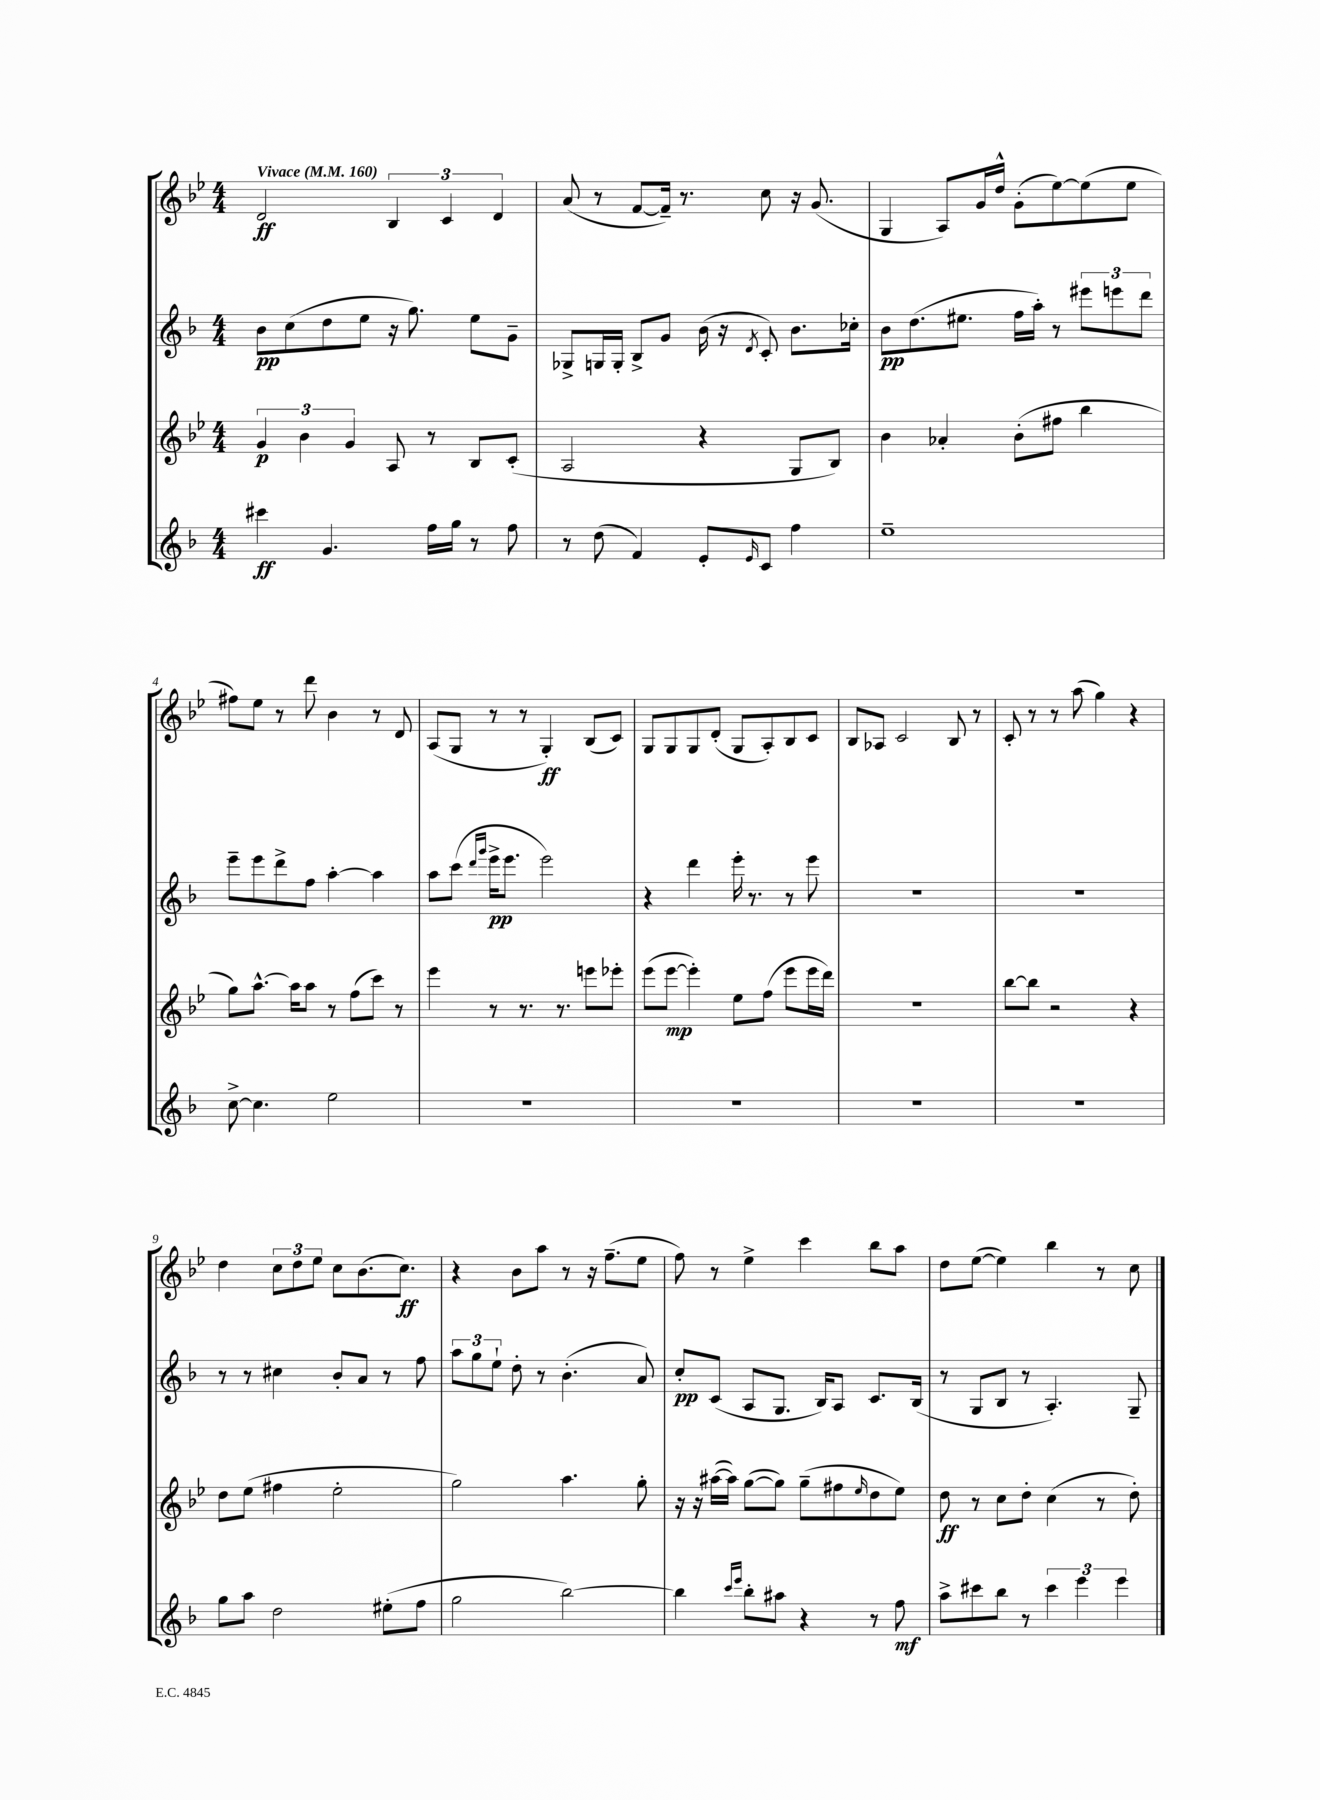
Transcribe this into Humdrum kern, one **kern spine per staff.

**kern	**kern	**kern	**kern
*staff4	*staff3	*staff2	*staff1
*clefG2	*clefG2	*clefG2	*clefG2
*k[b-]	*k[b-e-]	*k[b-]	*k[b-e-]
*M4/4	*M4/4	*M4/4	*M4/4
*MM160	*MM160	*MM160	*MM160
4ccc#	6g	8b-	2d
.	.	(8cc	.
.	6b-	.	.
4.g	.	8dd	.
.	6g	.	.
.	.	8ee	.
.	8A	16r	6B-
.	.	8.gg)	.
16ff	8r	.	.
.	.	.	6c
16gg	.	.	.
8r	8B-	8ee	.
.	.	.	6d
8ff	(8c'	8g~	.
=	=	=	=
8r	2A	8G-^	(8a
(8dd	.	16G	8r
.	.	16G'	.
4f)	.	8B-^	[8f
.	.	8g	16f~])
.	.	.	8.r
8e'	4r	(16b-	.
.	.	16r	.
16qqe	.	8qd	.
8c	.	8c')	8cc
4ff	8G	8.b-	16r
.	.	.	(8.g
.	8B-)	.	.
.	.	16cc-'	.
=	=	=	=
1ee~	4b-	8b-	4G
.	.	(8.dd	.
.	4a-'	.	8A)
.	.	8.ee#	.
.	.	.	16g
.	.	.	16dd^^
.	(8b-'	16ff	(8g'
.	.	16aa')	.
.	8ff#	8r	[8ee-)
.	4bb-	12eee#	(8ee-]
.	.	12eee	.
.	.	.	8ee-
.	.	12ddd	.
=	=	=	=
[8cc^	8gg)	8eee~	8ff#)
4.cc]	[8.aa^^	8eee	8ee-
.	.	8ddd^	8r
.	16aa]	.	.
.	8aa	8ff	8ddd
2ee	8r	[4aa'	4b-
.	(8ff	.	.
.	8ccc)	4aa]	8r
.	8r	.	8d
=	=	=	=
1r	4eee-	8aa	(8A
.	.	(8ccc	8G
.	.	16qqddd	.
.	.	16qqggg	.
.	8r	16eee^	8r
.	.	8.eee	.
.	8.r	.	8r
.	.	2eee)	4G')
.	8.r	.	.
.	8eee	.	(8B-
.	8eee-'	.	8c)
=	=	=	=
1r	(8eee-	4r	8G
.	[8eee-	.	8G
.	4eee-'])	4ddd	8G
.	.	.	(8d'
.	8ee-	16eee'	8G
.	.	8.r	.
.	(8ff	.	8A')
.	8eee-	8r	8B-
.	16eee-	8eee	8c
.	16ddd)	.	.
=	=	=	=
1r	1r	1r	8B-
.	.	.	8A-
.	.	.	2c
.	.	.	8B-
.	.	.	8r
=	=	=	=
1r	[8bb-	1r	8c'
.	8bb-]	.	8r
.	2r	.	8r
.	.	.	(8aa
.	.	.	4gg)
.	4r	.	4r
=	=	=	=
8gg	8dd	8r	4dd
8aa	(8ee-	8r	.
2dd	4ff#	4cc#	12cc
.	.	.	12dd
.	.	.	12ee-
.	2ee-'	8b-'	8cc
.	.	8a	(8.b-
(8ee#'	.	8r	.
.	.	.	8.cc)
8ff	.	8ff	.
=	=	=	=
2gg	2gg)	12aa	4r
.	.	12gg	.
.	.	12ee`	.
.	.	8dd'	8b-
.	.	8r	8aa
[2bb-)	4.aa	(4.b-'	8r
.	.	.	16r
.	.	.	(8.ff~
.	8gg'	8a)	8ee-
=	=	=	=
4bb-]	16r	8cc'	8ff)
.	16r	.	.
.	([16aa#	(8c	8r
.	16aa#])	.	.
16qqccc	.	.	.
16qqeee	.	.	.
8bb-'	([8gg	8A	4ee-^
8aa#	8gg])	8.G	.
4r	(8gg~	.	4ccc
.	.	16B-)	.
.	8ff#	8A	.
.	16qqee-	.	.
8r	8dd	8.c	8bb-
8ff	8ee-)	.	8aa
.	.	(16B-	.
=	=	=	=
8aa^	8dd	8r	8dd
8ccc#	8r	8G	([8ee-
8bb-	8cc	8B-	4ee-])
8r	8dd'	8r	.
6ccc#	(4cc	4.A')	4bb-
6eee	.	.	.
.	8r	.	8r
6eee	.	.	.
.	8dd')	8G~	8cc
==	==	==	==
*-	*-	*-	*-
